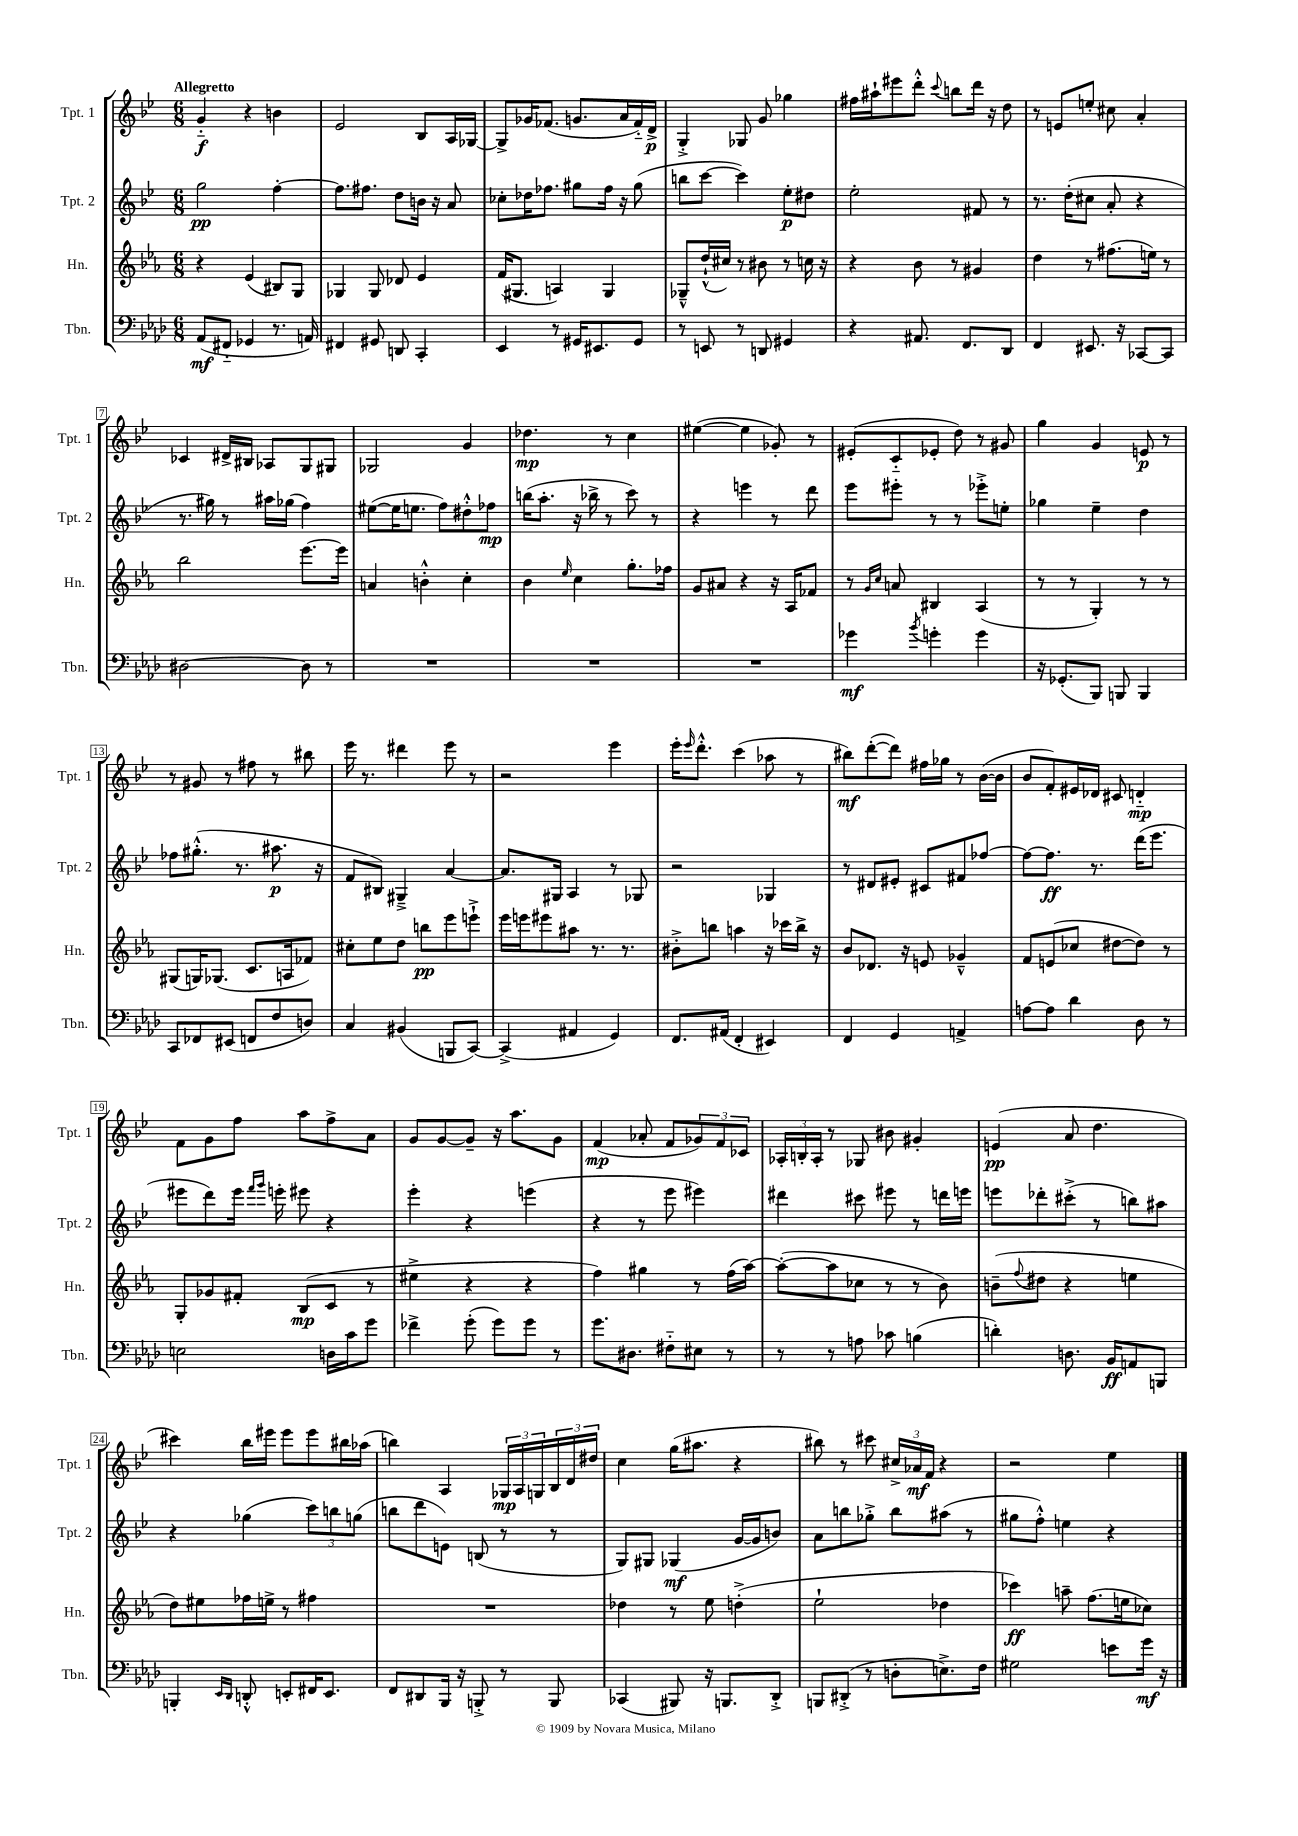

**kern	**kern	**kern	**kern
*staff4	*staff3	*staff2	*staff1
*clefF4	*clefG2	*clefG2	*clefG2
*k[b-e-a-d-]	*k[b-e-a-]	*k[b-e-]	*k[b-e-]
*M6/8	*M6/8	*M6/8	*M6/8
(8AA-/L	4r	2gg\	4g'~/
8FF#'~/J	.	.	.
4GG-/	(4e-/	.	4r
8.r	8B#/L)	[4ff'\	4b\
.	8G/J	.	.
16AA/)	.	.	.
=	=	=	=
4FF#/	4G-/	8.ff\]L	2e-/
.	.	8.ff#\J	.
8GG#/	8G-/	.	.
8DD/	8d-/	8dd\L	.
4CC'/	4e-/	16b\Jk	8B-/L
.	.	16r	.
.	.	8a/	16A/L
.	.	.	[16G-/JJ
=	=	=	=
4EE-/	(16f/LK	8cc-'\L	8G-^/]L
.	8.G#/J	.	.
.	.	16dd-\K	16g-/K
.	.	8.ff-\J	(8.f-/J
8r	4A/)	.	.
16GG#/LK	.	8gg#\L	8.g/L
8.EE#/	.	.	.
.	4G#/	16ff-\Jk	.
.	.	16r	16a/L
8GG#/J	.	(8gg#\	16f-'~/)
.	.	.	16d^/JJ
=	=	=	=
8r	8G-~^^/L	8bb\L	4G'^/
8EE/	(16dd`^^/L	[8ccc\J	.
.	16cc#/JJ)	.	.
8r	8r	4ccc\])	8G-/
8DD/	8b#\	.	8g/
4GG#/	8r	8ee-'\L	4gg-\
.	16cc\	8dd#\J	.
.	16r	.	.
=	=	=	=
4r	4r	2ee-'\	16ff#\LL
.	.	.	16aa#`\J
.	.	.	8eee#\
8.AA#/	8b-\	.	8ddd'^^\J
.	.	.	8qqccc/
.	8r	.	8bb\L
8.FF/L	.	.	.
.	4g#/	8f#/	16ddd\Jk
.	.	.	16r
8DD-/J	.	8r	8dd\
=	=	=	=
4FF/	4dd\	8.r	8r
.	.	.	8e/L
.	.	(16dd'\LK	.
8.EE#/	8r	8cc#\J	8ee'/J
.	(8.ff#\L	8a'/	8cc#\
16r	.	.	.
[8CC-/L	.	4r	4a'/
.	16ee\Jk)	.	.
8CC-/]J	8r	.	.
=	=	=	=
[2D#\	2bb-\	8.r	4c-/
.	.	16gg#\)	.
.	.	8r	16d#^/LL
.	.	.	16B#/JJ
.	.	16aa#\LL	8A-/L
.	.	(16gg-\JJ	.
8D#\]	[8.eee-\L	4ff\)	8G/
8r	.	.	8G#/J
.	16eee-\]Jk	.	.
=	=	=	=
2.r	4a/	([8ee#\L	2G-/
.	.	16ee#\]K	.
.	.	8.ee\J	.
.	4b'^^\	.	.
.	.	8ff\L)	.
.	4cc'\	8dd#'^^\	4g/
.	.	8ff-\J	.
=	=	=	=
2.r	4b-\	(16bb\LK	4.dd-\
.	.	8.aa'\J	.
.	16qqee-/	.	.
.	4cc\	16r	.
.	.	16bb-^\	.
.	.	8r	8r
.	8.gg'\L	8ccc\)	4cc\
.	.	8r	.
.	16ff-\Jk	.	.
=	=	=	=
2.r	8g/L	4r	([4ee#\
.	8a#/J	.	.
.	4r	4eee\	4ee#\]
.	16r	8r	8g-'/)
.	16A-/LK	.	.
.	8f-/J	8ddd\	8r
=	=	=	=
4g-\	8r	8eee-\L	(8e#'/L
.	16qqg/LL	.	.
.	16qqcc/JJ	.	.
.	8a/	8eee#'\J	8c'~/
8qb-/	.	.	.
4g'\	4B#/	8r	8e-'/J
.	.	8r	8dd\)
4g\	(4A-/	8eee-'^\L	8r
.	.	8ee'\J	8g#/
=	=	=	=
16r	8r	4gg-\	4gg\
(8.GG-'/L	.	.	.
.	8r	.	.
8BBB-/J)	4G'/)	4ee-~\	4g/
8BBB/	.	.	.
4BBB/	8r	4dd\	8e/
.	8r	.	8r
=	=	=	=
8CC/L	(8G#/L	8ff-\L	8r
8FF-/	16G/K)	(8.gg#'^^\J	8g#/
.	(8.G-/J	.	.
(8EE#/J	.	.	8r
.	.	8.r	.
8FF/L	8.c/L	.	8ff#\
8F/	.	8.aa#\	8r
.	16A/k	.	.
8D/J)	8f-/J)	.	8bb#\
.	.	16r	.
=	=	=	=
4C/	8cc#'\L	8f/L	16eee-\
.	.	.	8.r
.	8ee-\	8B#/J)	.
(4BB#/	8dd\J	4G#~^/	4ddd#\
.	8bb\L	.	.
8BBB/L	8eee-\	[4a/	8eee-\
[8CC/J)	8eee`^\J	.	8r
=	=	=	=
(4CC^/]	16eee-\LL	8.a/]L	2r
.	16eee\J	.	.
.	8eee#\	.	.
.	.	16G#/Jk	.
4AA#/	8aa#\J	4A/	.
.	8.r	.	.
4GG/)	.	8r	4eee-\
.	8.r	.	.
.	.	8G-/	.
=	=	=	=
8.FF/L	8b#'^\L	2r	16eee-'\LK
.	.	.	16qqeee-/
.	.	.	8.ddd'^^\J
.	8bb\J	.	.
(16AA#/Jk	.	.	.
4FF'/	4aa\	.	(4ccc\
4EE#/)	16r	4G-/	8aa-\
.	16ccc-\LL	.	.
.	16bb^\JJ	.	8r
.	16r	.	.
=	=	=	=
4FF/	8b-/L	8r	8bb#\L)
.	8.d-/J	8d#/L	([8ddd'\
4GG/	.	8e#'/J	8ddd\]J)
.	16r	.	.
.	8e/	8c#/L	16ff#\LL
.	.	.	16gg-\JJ
4AA^/	4g-~^^/	8f#/	8r
.	.	[8ff-/J	([16b-\LL
.	.	.	16b-\]JJ
=	=	=	=
[8A\L	8f/L	8ff-\_L	8b-/L
8A\]J	(8e/	8.ff-\]J	8f'/)
4d-\	8cc-/J	.	16e#/L
.	.	8.r	16d-/JJ
.	[8dd#\L	.	8c#/
8D-\	8dd#\]J)	(16ddd\LK	4d'~/
.	.	8.eee-\J	.
8r	8r	.	.
=	=	=	=
2E\	8G'/L	8eee#\L	8f\L
.	8g-/	8ddd\)	8g\
.	8f#'/J	16eee#\Jk	8ff\J
.	.	16qqfff/LL	.
.	.	16qqggg/JJ	.
.	.	16eee'\	.
.	(8B-/L	8eee#\	8aa\L
16D\LL	8c/J	4r	8ff^\
16c\J	.	.	.
8g\J	8r	.	8a\J
=	=	=	=
4f-^\	4ee#^\	4eee-'\	8g/L
.	.	.	[8g/
(8g'\	4r	4r	8g~/]J
8g\L)	.	.	16r
.	.	.	8.aa\L
8g\J	4r	(4eee\	.
8r	.	.	8g\J
=	=	=	=
8.g\L	4ff\)	4r	(4f/
8.D#\J	.	.	.
.	4gg#\	8r	8a-'/
8F#'~\L	.	8eee-\	8f/L
8E#\J	8r	4eee#\)	12g-/)
.	.	.	12f/
8r	(16ff\LL	.	.
.	.	.	12c-/J
.	[16aa-\JJ)	.	.
=	=	=	=
8r	(8aa-'\_L	4ddd#\	24A-'/LL
.	.	.	24B'/
.	.	.	24A-'/JJ
8r	8aa-\]	.	8r
8A\	8cc-\J	8ccc#\	8G-/
8c-\	8r	8eee#\	8b#\
(4B\	8r	8r	4g#'/
.	8b-\)	16ddd\LL	.
.	.	16eee\JJ	.
=	=	=	=
4d'\)	(8b~\L	8eee\L	(4e/
.	8qqff/	.	.
.	8dd#\J	8ddd-'\	.
8.D\	4r	(8ccc#'^\J	8a/
.	.	8r	4.dd\
16BB-/LK	.	.	.
8AA/	4ee\	8bb\L)	.
8BBB/J	.	8aa#\J	.
=	=	=	=
4BBB'/	8dd\L)	4r	4ccc#\)
.	8ee#\	.	.
16qqEE-/LL	.	.	.
16qqDD-/JJ	.	.	.
8DD'^^/	16ff-\L	(4gg-\	16bb-\LL
.	16ee^\JJ	.	16eee#\JJ
8EE'/L	8r	.	8eee#\L
16FF#/K	4ff#\	12ccc\L)	8eee#\
8.EE/J	.	.	.
.	.	12bb\	.
.	.	.	16bb#\L
.	.	(12gg\J	.
.	.	.	(16aa-\JJ
=	=	=	=
8FF/L	2.r	8bb\L	4bb\)
8DD#/	.	8ddd\	.
16BBB-/Jk	.	8e\J)	4A/
16r	.	.	.
8BBB'^/	.	(8B/	.
8r	.	8r	24G-/LL
.	.	.	24A/
.	.	.	24G/
8BBB/	.	8r	24B-/
.	.	.	24d/
.	.	.	24dd#/JJ
=	=	=	=
(4CC-/	4dd-\	8G/L)	4cc\
.	.	8G#/J	.
8BBB#/)	8r	(4G-/	(16gg\LK
.	.	.	8.aa#\J
16r	8ee-\	.	.
8.BBB/L	.	.	.
.	(4dd'^\	[16g/LL	4r
.	.	16g/]J	.
8DD-'^/J	.	8b/J)	.
=	=	=	=
8BBB/L	2ee-`\	8a\L	8bb#\)
(8DD#'^/J	.	8bb\	8r
8r	.	8gg-'^\J	8ccc#\
8D'\L	.	8bb\L	24cc#^/LL
.	.	.	24a-/
.	.	.	24f/JJ
8.E^\)	4dd-\	(8aa#\J	4r
.	.	8r	.
16F\Jk	.	.	.
=	=	=	=
2G#\	4ccc-\)	8gg#\L	2r
.	.	8ff'^^\J)	.
.	8aa~\	4ee\	.
.	(8.ff\L	.	.
8e\L	.	4r	4ee-\
.	16ee\k	.	.
16g\Jk	8cc-\J)	.	.
16r	.	.	.
==	==	==	==
*-	*-	*-	*-
